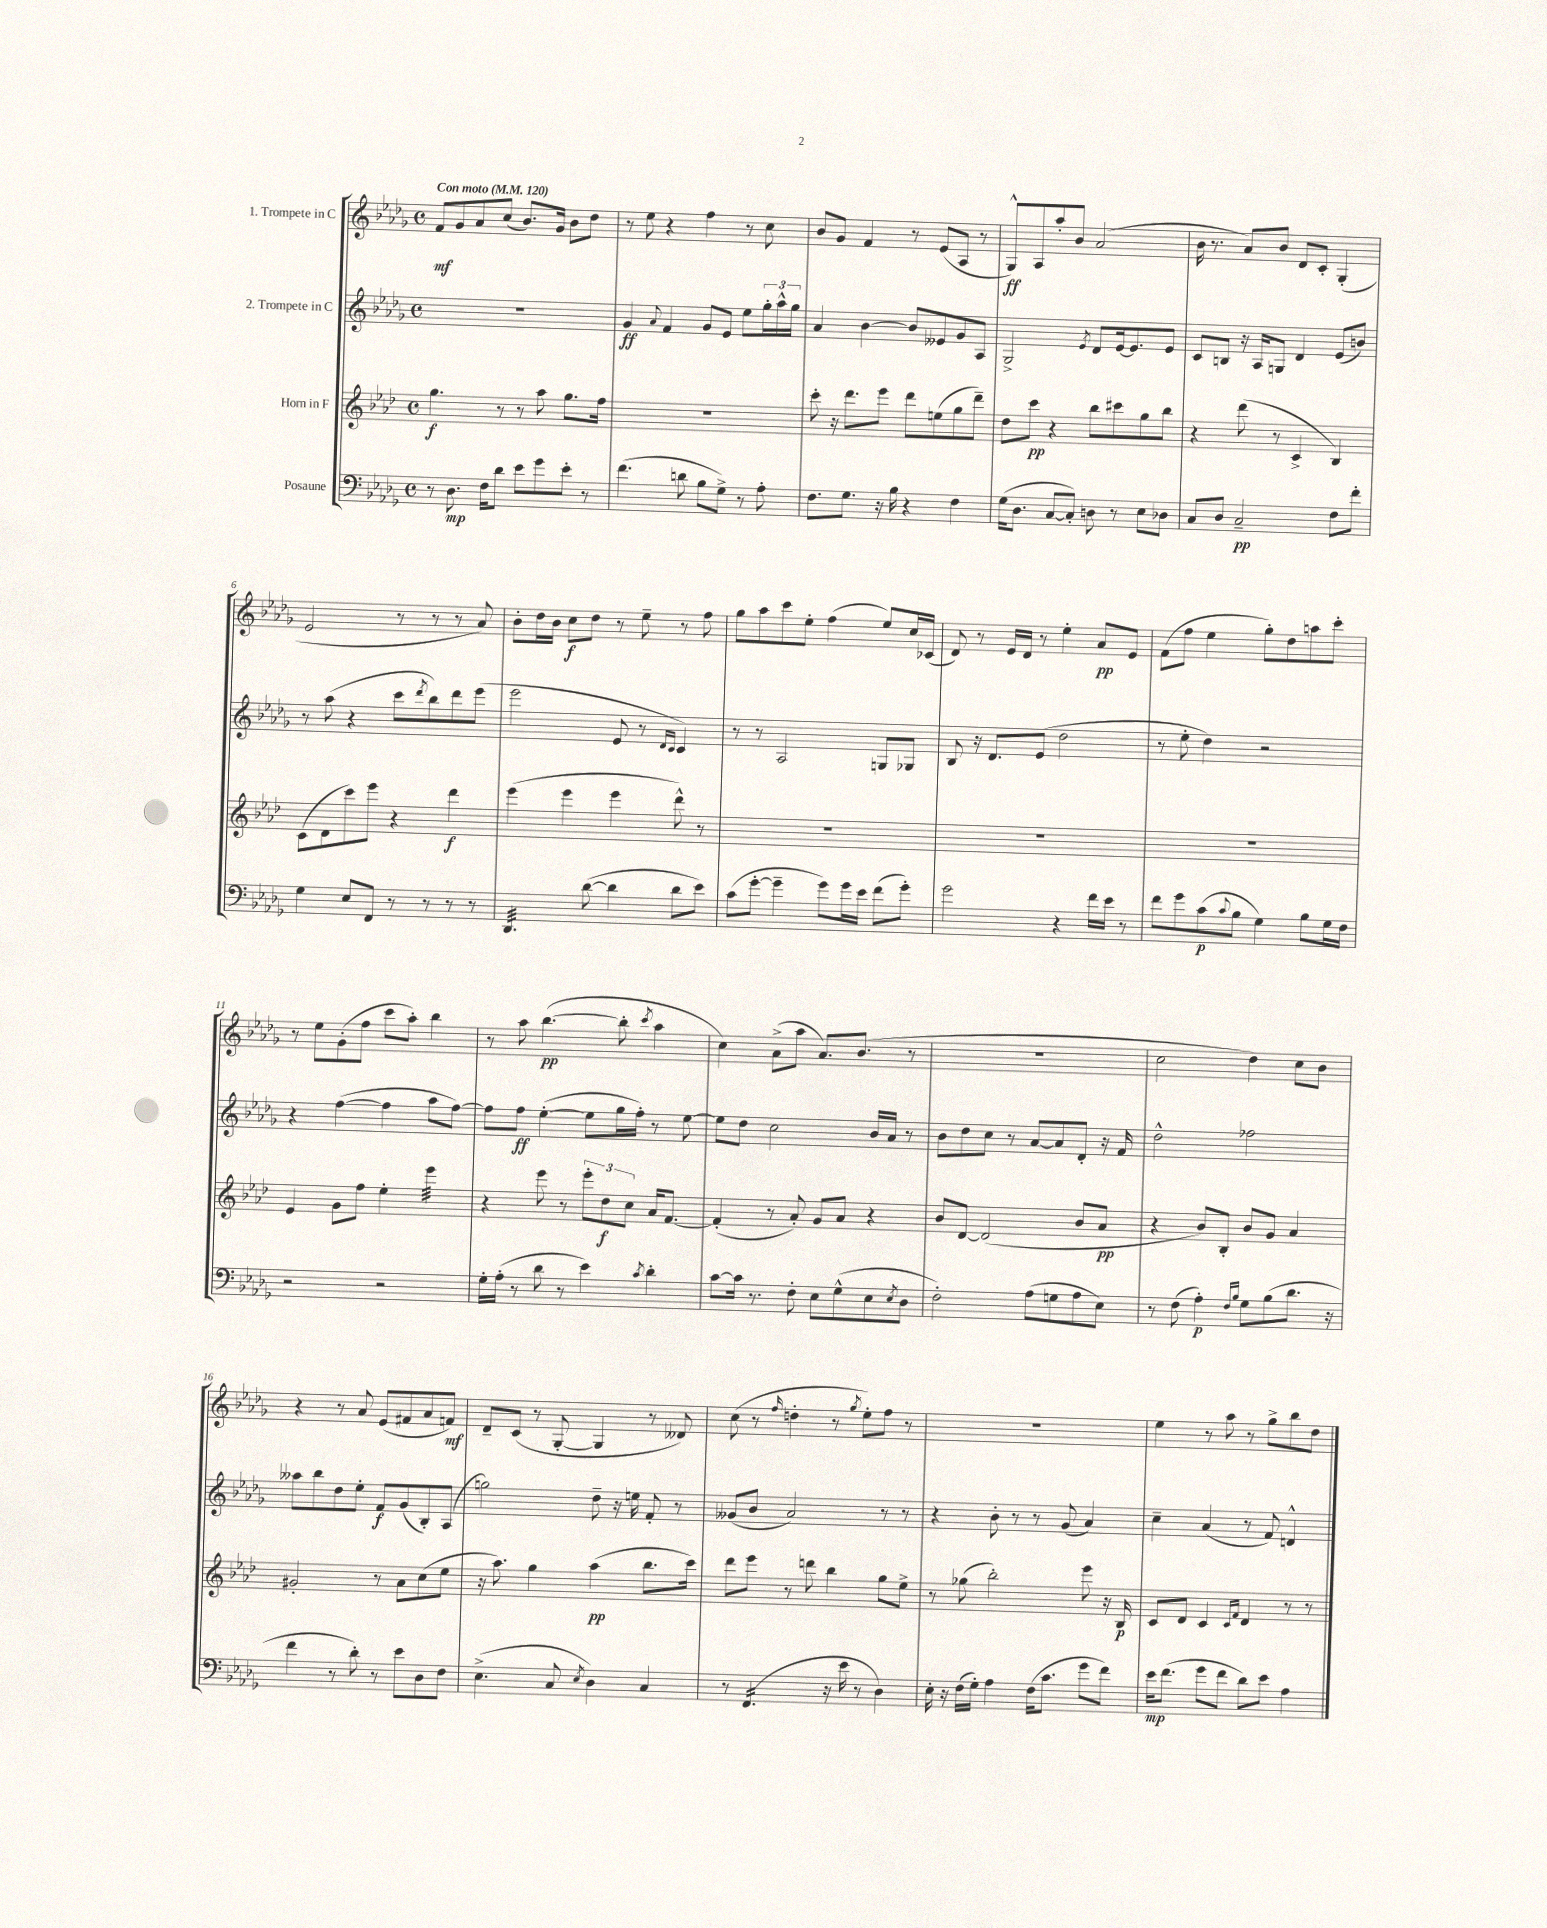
<<
\new StaffGroup <<
\new Staff = "s0" \with { instrumentName = "1. Trompete in C" } {
    \clef treble \key des \major \defaultTimeSignature \time 4/4 \tempo "Con moto" 4 = 120
    f'8\mf ges'8 aes'8 c''8( bes'8.) ges'16 bes'8 des''8 |
    r8 ees''8 r4 f''4 r8 c''8 |
    bes'8 ges'8 f'4 r8 ees'8( aes8 r8 |
    ges8-^\ff) aes8 aes''8-. bes'8 aes'2( |
    bes'16 r8. aes'8) bes'8 des'8 c'8-. ges4-.( |
    ees'2 r8 r8 r8 aes'8) |
    bes'8-. des''16 bes'16 c''8\f des''8 r8 ees''8-- r8 f''8 |
    ges''8 aes''8 c'''8 ees''8-. f''4( ees''8) c''16 ces'16( |
    des'8) r8 ees'16 des'16 r8 ees''4-. aes'8\pp ees'8 |
    f'8( f''8 ees''4 ges''8-.) des''8 a''8 c'''8-. |
    r8 ees''8 ges'8-.( f''8 c'''8 aes''8-.) bes''4 |
    r8 aes''8 bes''4.~\pp( bes''8-. \acciaccatura { c'''8 } aes''4 |
    c''4) aes'8->( aes''8 aes'8.) bes'8.( r8 |
    r1 |
    c''2 des''4) c''8 bes'8 |
    r4 r8 aes'8 ees'8( fis'8 aes'8 f'8\mf) |
    des'8-- c'8( r8 ges8~-. ges4 r8 deses'8) |
    c''8( r8 \grace { f''16 } d''4-. r8 \acciaccatura { ges''8 } ees''8-.) f''8 r8 |
    R1 |
    ees''4 r8 aes''8 r8 ges''8-> bes''8 des''8 \bar "|." |
}
\new Staff = "s1" \with { instrumentName = "2. Trompete in C" } {
    \clef treble \key des \major \defaultTimeSignature \time 4/4
    R1 |
    ges'4\ff \appoggiatura { aes'8 } f'4 ges'8 ees'8 ees''8 \tuplet 3/2 { ges''16-. aes''16-^ ges''16 } |
    aes'4 bes'4~ bes'8 eeses'8 ges'8 aes8 |
    ges2-> \acciaccatura { ees'8 } des'8 ees'16~ ees'8. ees'8 |
    c'8 b8 r16 aes16 g8 des'4 ees'8( b'8) |
    r8 aes''8( r4 c'''8 \acciaccatura { des'''8 } bes''8) des'''8 ees'''8( |
    ees'''2 ees'8 r8 \grace { des'16 c'16 } c'4) |
    r8 r8 aes2 g8 ges8 |
    bes8 r16 des'8. ees'8( des''2 |
    r8 ees''8-. des''4) r2 |
    r4 f''4~( f''4 aes''8 f''8~) |
    f''8 f''8\ff ees''4~-.( ees''8 ges''16 f''16-.) r8 ees''8~ |
    ees''8 des''8 c''2 bes'16 aes'16 r8 |
    bes'8 des''8 c''8 r8 aes'8~ aes'8 des'8-. r16 f'16 |
    des''2-^ fes''2 |
    aeses''8 bes''8 des''8 ees''8-. f'8\f ges'8( bes8-.) aes8( |
    g''2) des''8-- r16 e''16 f'8-. r8 |
    geses'8( bes'8 aes'2) r8 r8 |
    r4 bes'8-. r8 r8 ges'8( aes'4) |
    c''4-- aes'4( r8 f'8) d'4-^ \bar "|." |
}
\new Staff = "s2" \with { instrumentName = "Horn in F" } {
    \clef treble \key aes \major \defaultTimeSignature \time 4/4
    g''4.\f r8 r8 aes''8 g''8. f''16 |
    R1 |
    c'''8-. r16 des'''8. ees'''8 des'''8 e''8( g''8 des'''8--) |
    des''8 c'''8\pp r4 bes''8 cis'''8 g''8 bes''8 |
    r4 des'''8( r8 c'4-> bes4) |
    c'8( des'8 c'''8) ees'''8 r4 des'''4\f |
    ees'''4( ees'''4 ees'''4 des'''8-^) r8 |
    R1 |
    R1 |
    R1 |
    ees'4 g'8 f''8 ees''4-. ees'''4:32 |
    r4 ees'''8 r8 \tuplet 3/2 { ees'''8-. des''8\f c''8 } aes'16 f'8.~ |
    f'4-.( r8 aes'8-.) g'8 aes'8 r4 |
    bes'8 des'8~ des'2( bes'8 aes'8\pp |
    r4 bes'8) bes8-. bes'8 g'8 aes'4 |
    gis'2-. r8 aes'8 c''8( ees''8 |
    r16 aes''8.) g''4 aes''4\pp( bes''8. c'''16) |
    des'''8 ees'''8 r8 d'''8 bes''4 g''8 ees''8-> |
    r8 ges''8( bes''2-.) ees'''8 r16 bes16\p |
    c'8 des'8 c'4 \grace { c'16 f'16 } des'4 r8 r8 \bar "|." |
}
\new Staff = "s3" \with { instrumentName = "Posaune" } {
    \clef bass \key des \major \defaultTimeSignature \time 4/4
    r8 des8.\mp f16 des'8 ees'8 ges'8 ees'8-. r8 |
    f'4.( d'8 bes8 ges8->) r8 aes8-. |
    f8. ges8. r16 bes16 r4 f4 |
    ges16( des8. c8~ c8-.) d8 r8 ees8 des8 |
    c8 des8 c2--\pp f8 f'8-. |
    ges4 ees8 f,8 r8 r8 r8 r8 |
    des,4.:32 des'8~( des'4 des'8 ees'8) |
    c'8( ges'8~-. ges'4-- ges'8) ges'16 ees'16 f'8( ges'8-.) |
    ges'2 r4 f'16 ees'16 r8 |
    f'8 ges'8 c'8\p( \appoggiatura { c'8 } bes8 ges4) bes8 ges16 f16 |
    r2 r2 |
    ges16-. aes16-.( r8 des'8 r8 ees'4) \acciaccatura { c'8 } des'4-. |
    c'8~ c'16 r8. f8-. ees8 ges8-^( ees8 \acciaccatura { ees8 } des8 |
    f2-.) aes8( g8 aes8 ees8) |
    r8 f8( aes4-.\p) \grace { f16 bes16 } ges8 bes8( des'8. r16 |
    f'4 r8 des'8-.) r8 ees'8 des8 f8 |
    ees4.->( c8 \acciaccatura { ees8 } des4) c4 |
    r8 f,4.:16( r16 ees'16 r8 des4) |
    ees16-. r16 f16( ges16-.) aes4 f16( c'8. ges'8 f'8) |
    ees'16\mp f'8.( ges'8 f'8 des'8) ees'8 aes4 \bar "|." |
}
>>
>>
